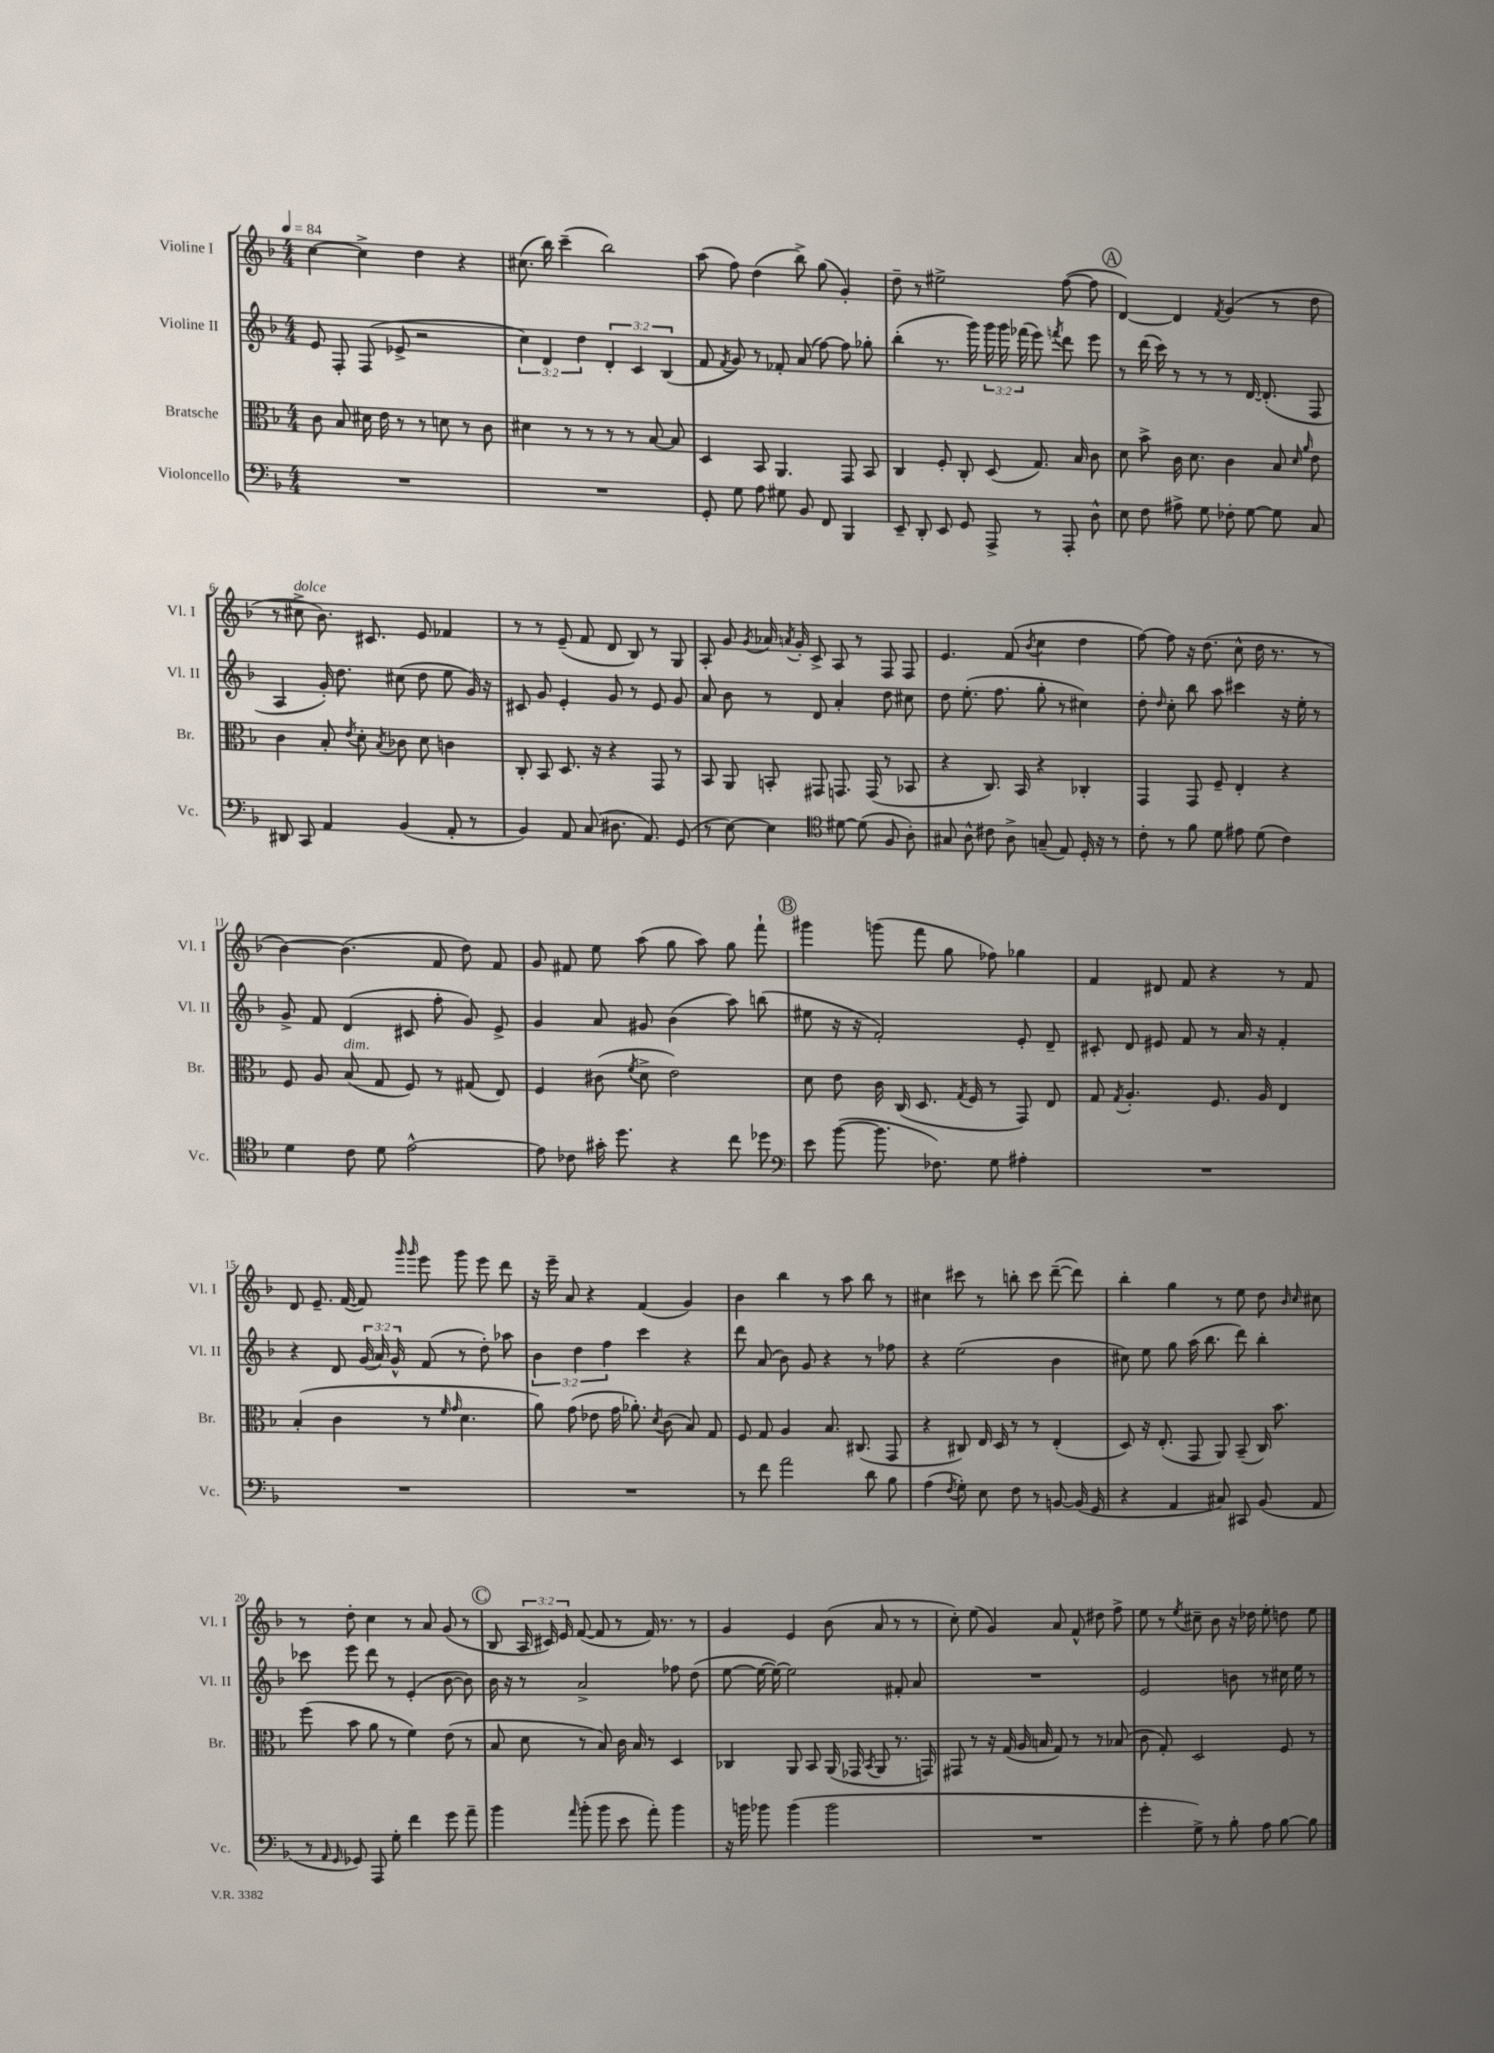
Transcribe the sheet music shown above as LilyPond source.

<<
\new StaffGroup <<
\new Staff = "s0" \with { instrumentName = "Violine I" shortInstrumentName = "Vl. I" } {
    \clef treble \key f \major \numericTimeSignature \time 4/4 \override Staff.TupletNumber.text = #tuplet-number::calc-fraction-text \tempo 4 = 84
    \autoBeamOff c''4~ c''4-> d''4 r4 |
    cis''8.( bes''16) c'''4--( bes''2) |
    a''8( f''8) d''4( bes''8->) g''8( g'4-.) |
    d''8-- r8 eis''2-> f''8~( f''8 |
    \mark \markup { \circle "A" } d'4~) d'4 \acciaccatura { f'8 } g'4( r8 d''8 |
    r8 cis''8->^\markup { \italic "dolce" } bes'8.) cis'8. e'8 fes'4 |
    r8 r8 e'8--( f'8 d'8 bes8) r8 g8 |
    a8-. g'8 \acciaccatura { g'8 } aes'16 \acciaccatura { a'8 } g'16-. c'8-> a8 r8 f8 f8 |
    e'4. f'8( \acciaccatura { bes'8 } c''4 d''4 |
    f''8~) f''8 r16 d''8.( c''8-^ d''16 r8. r8 |
    bes'4~) bes'4.( f'8 d''8) f'8 |
    g'8 fis'8 e''8 a''8( g''8 a''8) g''8 f'''8-! |
    \mark \markup { \circle "B" } gis'''4 g'''8( f'''8 g''8 fes''8) ges''4 |
    f'4 dis'8 f'8 r4 r8 f'8 |
    d'8 e'8.-- f'16~( f'8) \grace { g'''16 g'''16 } e'''8 g'''8 e'''8 d'''8 |
    r16 e'''16-- a'8 r4 f'4( g'4) |
    bes'4 bes''4 r8 a''8 bes''8 r8 |
    cis''4 cis'''8 r8 b''8-. cis'''8 d'''8~--( d'''8) |
    bes''4-. g''4 r8 e''8 d''8 \grace { bes'16 c''16 } cis''8 |
    r8 d''8-. c''4 r8 a'8 g'8( r8 |
    \mark \markup { \circle "C" } bes8 \tuplet 3/2 { a16 cis'16) e'16 } f'8~( f'8 r8 f'16) r8. r8 |
    g'4 e'4 bes'8( a'8 r8 r8 |
    c''8-.) e''8( g'4) a'8 f'8-^ dis''8 f''8-> |
    e''8 r8 \acciaccatura { e''8 } cis''8-- bes'8 r16 des''16 e''8-. d''8 e''8 \bar "|." |
}
\new Staff = "s1" \with { instrumentName = "Violine II" shortInstrumentName = "Vl. II" } {
    \clef treble \key f \major \numericTimeSignature \time 4/4 \override Staff.TupletNumber.text = #tuplet-number::calc-fraction-text
    \autoBeamOff e'8 f8-. f8( ees'8-> r2 |
    \tuplet 3/2 { c''4) d'4 d''4 } \tuplet 3/2 { d'4-. c'4 bes4( } |
    f'8 \acciaccatura { f'8 } g'8) r8 fes'8-. a'8( f''8~) f''8 ges''8-. |
    bes''4-.( r8. g'''16) \tuplet 3/2 { g'''16 g'''16 fes'''16( } e'''8) \acciaccatura { f'''8 } d'''8 e'''8 |
    \mark \markup { \circle "A" } r8 d'''16( c'''16) r8 r8 r8 d'16~ d'8.-.( f8 |
    a4 g'16-.) d''8. cis''8( d''8 e''8 g'16) r16 |
    cis'8 g'8 e'4-. g'8 r8 e'8 g'8 |
    a'8 bes'8 r8 d'8 a'4-. d''8 cis''8 |
    d''8 e''8.-.( f''8. g''8-. r8 cis''4) |
    d''8-. \grace { d''16 } c''8-. bes''8 a''8 cis'''4 r16 e''16-. r8 |
    g'8-> f'8 d'4( cis'8 f''8-. g'8) e'8-> |
    g'4 a'8 gis'8 bes'4( a''8) b''8( |
    \mark \markup { \circle "B" } eis''8 r16 r16 f'2-.) e'8-. d'8-- |
    cis'8-. d'8 eis'8 f'8 r8 a'16 r16 f'4-. |
    r4 d'8 \tuplet 3/2 { g'16( a'16) g'16-^ } f'8( r8 d''8-.) aes''8 |
    \tuplet 3/2 { bes'4 d''4 f''4 } c'''4 r4 |
    d'''8 a'8( bes'8) g'8 r4 r8 fes''8 |
    r4 e''2( bes'4 |
    cis''8) e''8 g''8 a''16( bes''8. d'''8) bes''4-. |
    ces'''8 e'''8 d'''8 r8 e'4-.( bes'8~ bes'8) |
    \mark \markup { \circle "C" } bes'16 r16 r8 a'2-> fes''8 d''8( |
    e''8~ e''16~ e''16~) e''2 fis'8-. a'8 |
    R1 |
    e'2 b'8 r8 cis''16 e''16 r8 \bar "|." |
}
\new Staff = "s2" \with { instrumentName = "Bratsche" shortInstrumentName = "Br." } {
    \clef alto \key f \major \numericTimeSignature \time 4/4
    \autoBeamOff c'8 bes8 dis'16 e'16 r8 r8 d'8 r8 c'8 |
    dis'4 r8 r8 r8 r8 bes8~ bes8 |
    d4 bes,8 a,4. g,8 bes,8 |
    c4 f8-. c8-. d8( g8.) bes16 c'8 |
    \mark \markup { \circle "A" } d'8 bes'8-> c'16 d'8. c'4 bes8 \grace { d'16 a'16 } e'8 |
    c'4 bes8-. \acciaccatura { e'8 } d'8-. \acciaccatura { bes8 } ces'8 d'8 c'4 |
    c8-. bes,8 d8. r16 r4 g,8 r8 |
    bes,8 a,8 b,8-. gis,8 g,8. g,16( r8 bes,8 |
    r4 c8.) bes,16 r4 ces4-. |
    g,4 g,8 f8-- e4-. r4 |
    f8 a8 bes8^\markup { \italic "dim." }( g8 f8) r8 gis8( e8) |
    f4 cis'8( \acciaccatura { f'8 } d'8-> e'2) |
    \mark \markup { \circle "B" } d'8 e'8 c'16 c16( d8. \acciaccatura { g8 } f16 r8 g,8) e8 |
    g8 \acciaccatura { g8 } a4.-. f8. a16 e4 |
    bes4-.( c'4 r8 \grace { f'16 g'16 } d'4. |
    a'8) g'8( ees'8 g'16 aes'8.-.) \acciaccatura { d'8 } c'8( bes8) g8 |
    f8 g8 a4 bes8. cis8.( g,8 |
    r4 cis8) e16 d16 r8 r8 e4-.( |
    d8) r16 e8.-.( g,8 a,8) bes,8--( c16) bes'8. |
    f''8( bes'8 a'8 r8 f'4) e'8( r8 |
    \mark \markup { \circle "C" } bes8 d'8 r8 bes8) c'16 bes16 r8 d4 |
    ces4 a,8 bes,8 a,16( ges,16 \acciaccatura { bes,8 } a,8 r8. g,16) |
    gis,8 r8 r16 g16( a16 b16 g8) r8 r8 bes8( |
    c'8 g8-.) d2 f8 r8 \bar "|." |
}
\new Staff = "s3" \with { instrumentName = "Violoncello" shortInstrumentName = "Vc." } {
    \clef bass \key f \major \numericTimeSignature \time 4/4
    \autoBeamOff R1 |
    R1 |
    g,8-. g8 a8 gis8 bes,8 f,8 bes,,4 |
    e,8-- d,8-. e,8 g,8 a,,8-> r8 a,,8-. d8-^ |
    \mark \markup { \circle "A" } e8 f8 ais8-> g8 fes8-. g8~ g8 c8 |
    dis,8 c,8 a,4 bes,4( a,8-. r8 |
    bes,4) a,8 c8( dis8. a,8.) g,8( |
    r8 e8~) e4 \clef tenor dis'8~ dis'8( f8 a8-.) |
    gis8 a8-^ cis'8 a8-> g8--( e8) d16-. r16 r8 |
    c'8-. r8 f'8 d'8 eis'8 d'8( c'4) |
    d'4 c'8 d'8 e'2~-^ |
    e'8 ces'8 gis'16-. d''8. r4 c''8 des''8 |
    \mark \markup { \circle "B" } \clef bass e'8 bes'8~( bes'8. fes8.) g8 ais4-. |
    R1 |
    R1 |
    R1 |
    r8 f'8 a'2 d'8 bes8 |
    a4( \acciaccatura { f8 } g8-.) e8 f8 r8 b,8~ b,16( g,16 |
    r4 a,4 cis8) cis,8 bes,8( a,8 |
    r8 \grace { a,16 g,16 } ges,8) a,,8 g8-. f'4 g'8 a'8-- |
    \mark \markup { \circle "C" } bes'4 \grace { a'16 } bes'8-.( bes'8 e'8 a'8-.) bes'4 |
    r16 b'16 bes'8 bes'4( bes'2 |
    R1 |
    g'4-. g8->) r8 bes8-. a8 bes8~ bes8 \bar "|." |
}
>>
>>
